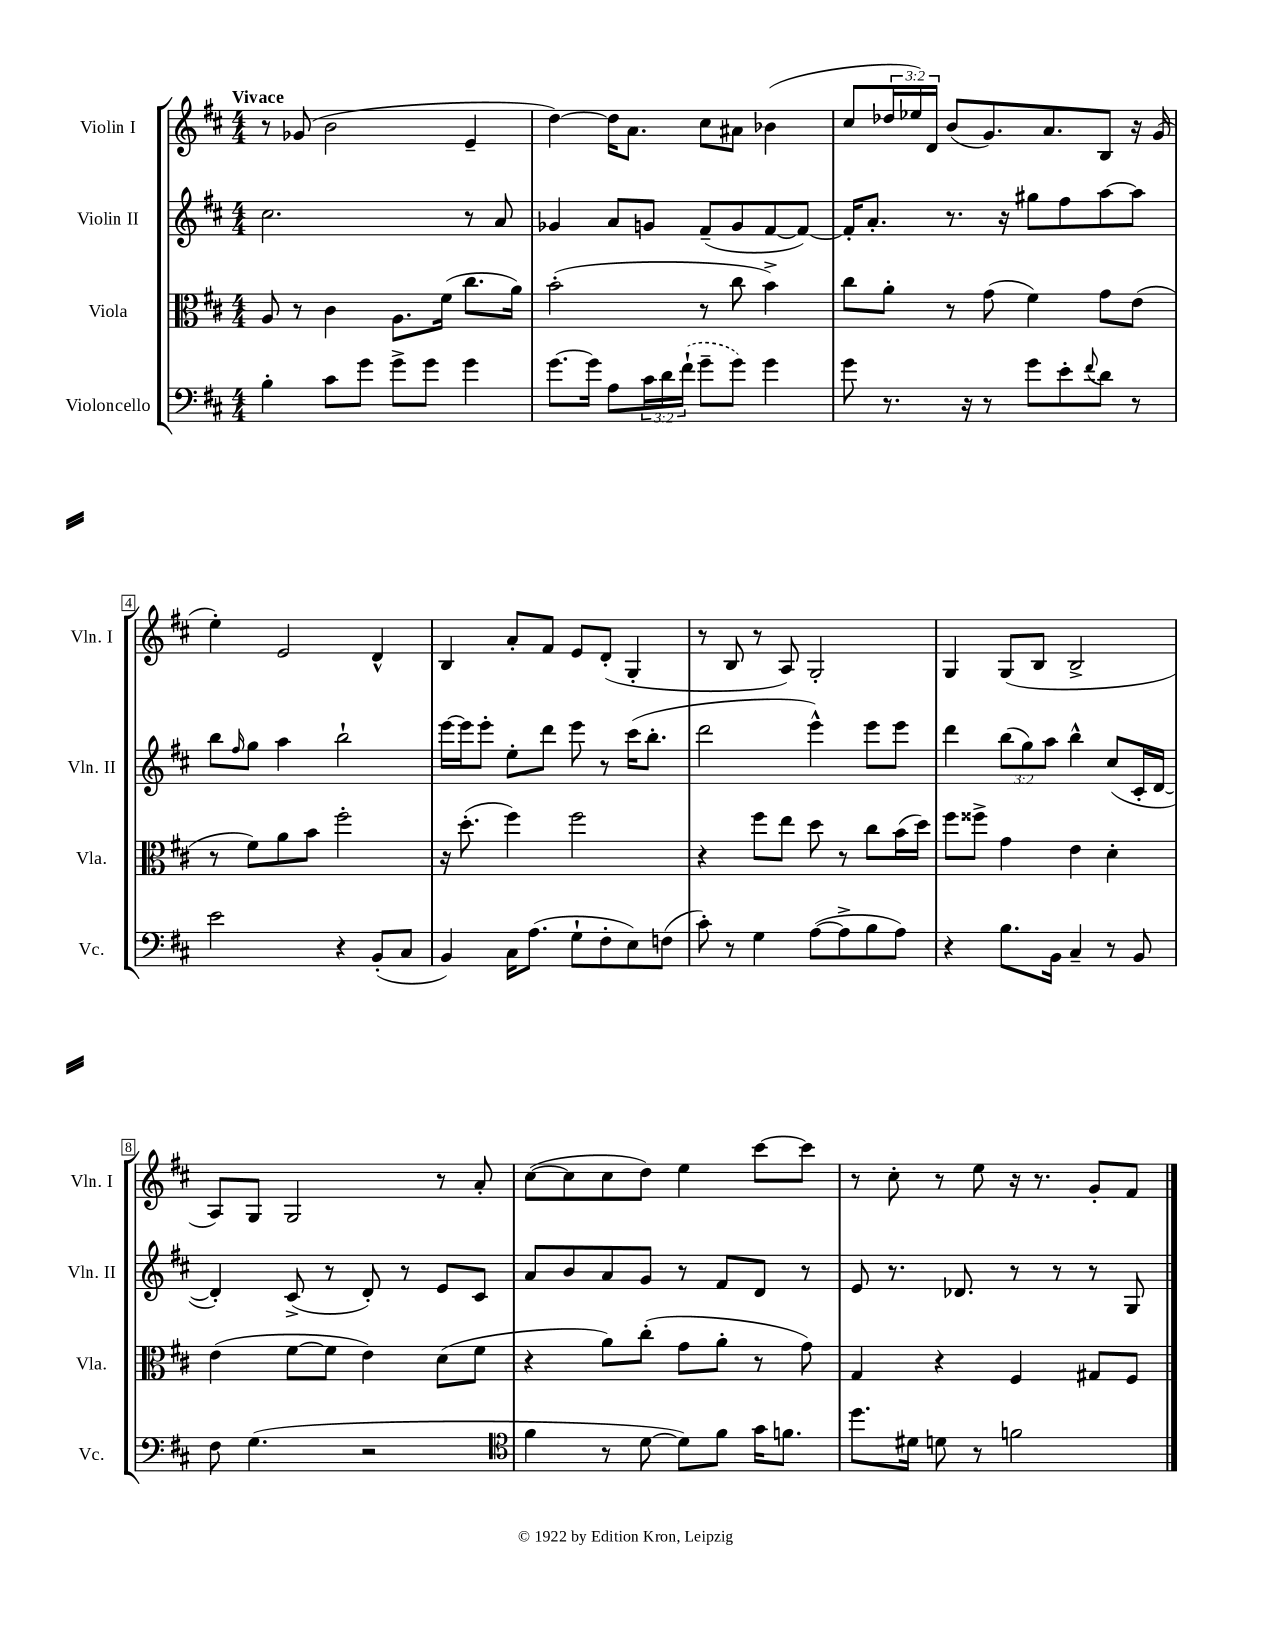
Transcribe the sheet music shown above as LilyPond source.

<<
\new StaffGroup <<
\new Staff = "s0" \with { instrumentName = "Violin I" shortInstrumentName = "Vln. I" } {
    \clef treble \key d \major \numericTimeSignature \time 4/4 \override Staff.TupletNumber.text = #tuplet-number::calc-fraction-text \tempo "Vivace"
    r8 ges'8( b'2 e'4-- |
    d''4~) d''16 a'8. cis''8 ais'8 bes'4( |
    cis''8 \tuplet 3/2 { des''16 ees''16) d'16 } b'8( g'8.) a'8. b8 r16 g'16( |
    e''4-.) e'2 d'4-^ |
    b4 a'8-. fis'8 e'8 d'8-.( g4-. |
    r8 b8 r8 a8) g2-. |
    g4 g8( b8 b2-> |
    a8) g8 g2 r8 a'8-. |
    cis''8~( cis''8 cis''8 d''8) e''4 cis'''8~ cis'''8 |
    r8 cis''8-. r8 e''8 r16 r8. g'8-. fis'8 \bar "|." |
}
\new Staff = "s1" \with { instrumentName = "Violin II" shortInstrumentName = "Vln. II" } {
    \clef treble \key d \major \numericTimeSignature \time 4/4 \override Staff.TupletNumber.text = #tuplet-number::calc-fraction-text
    cis''2. r8 a'8 |
    ges'4 a'8 g'8 fis'8--( g'8 fis'8~ fis'8~) |
    fis'16-. a'8.-. r8. r16 gis''8 fis''8 a''8~ a''8 |
    b''8 \grace { fis''16 } g''8 a''4 b''2-! |
    e'''16~ e'''16 e'''8-. e''8-. d'''8 e'''8 r8 cis'''16( b''8.-. |
    d'''2 e'''4-^) e'''8 e'''8 |
    d'''4 \tuplet 3/2 { b''8( g''8) a''8 } b''4-^ cis''8( cis'16-. d'16~ |
    d'4-.) cis'8->( r8 d'8-.) r8 e'8 cis'8 |
    a'8 b'8 a'8 g'8 r8 fis'8 d'8 r8 |
    e'8 r8. des'8. r8 r8 r8 g8 \bar "|." |
}
\new Staff = "s2" \with { instrumentName = "Viola" shortInstrumentName = "Vla." } {
    \clef alto \key d \major \numericTimeSignature \time 4/4
    a8 r8 cis'4 a8. fis'16( cis''8. a'16) |
    b'2-.( r8 cis''8 b'4->) |
    cis''8 a'8-. r8 g'8( fis'4) g'8 e'8( |
    r8 fis'8) a'8 b'8 fis''2-. |
    r16 d''8.-.( fis''4) fis''2 |
    r4 fis''8 e''8 d''8 r8 cis''8 b'16( d''16) |
    fis''8 fisis''8-> g'4 e'4 d'4-. |
    e'4( fis'8~ fis'8 e'4) d'8( fis'8 |
    r4 a'8) cis''8-.( g'8 a'8-. r8 g'8) |
    g4 r4 fis4 gis8 fis8 \bar "|." |
}
\new Staff = "s3" \with { instrumentName = "Violoncello" shortInstrumentName = "Vc." } {
    \clef bass \key d \major \numericTimeSignature \time 4/4 \override Staff.TupletNumber.text = #tuplet-number::calc-fraction-text
    b4-. cis'8 g'8 g'8-> g'8 g'4 |
    g'8.~ g'16 a8 \tuplet 3/2 { cis'16 d'16 \once \slurDashed fis'16-!( } g'8-- g'8) g'4 |
    g'8 r8. r16 r8 g'8 e'8-. \appoggiatura { fis'8 } d'8 r8 |
    e'2 r4 b,8-.( cis8 |
    b,4) cis16 a8.( g8-! fis8-. e8) f8( |
    cis'8-.) r8 g4 a8~( a8-> b8 a8) |
    r4 b8. b,16 cis4-- r8 b,8 |
    fis8 g4.( r2 |
    \clef tenor fis'4 r8 d'8~ d'8) fis'8 g'16 f'8. |
    d''8. dis'16 d'8 r8 f'2 \bar "|." |
}
>>
>>
\layout { \context { \Score \override BarNumber.stencil = #(make-stencil-boxer 0.1 0.3 ly:text-interface::print) } }
